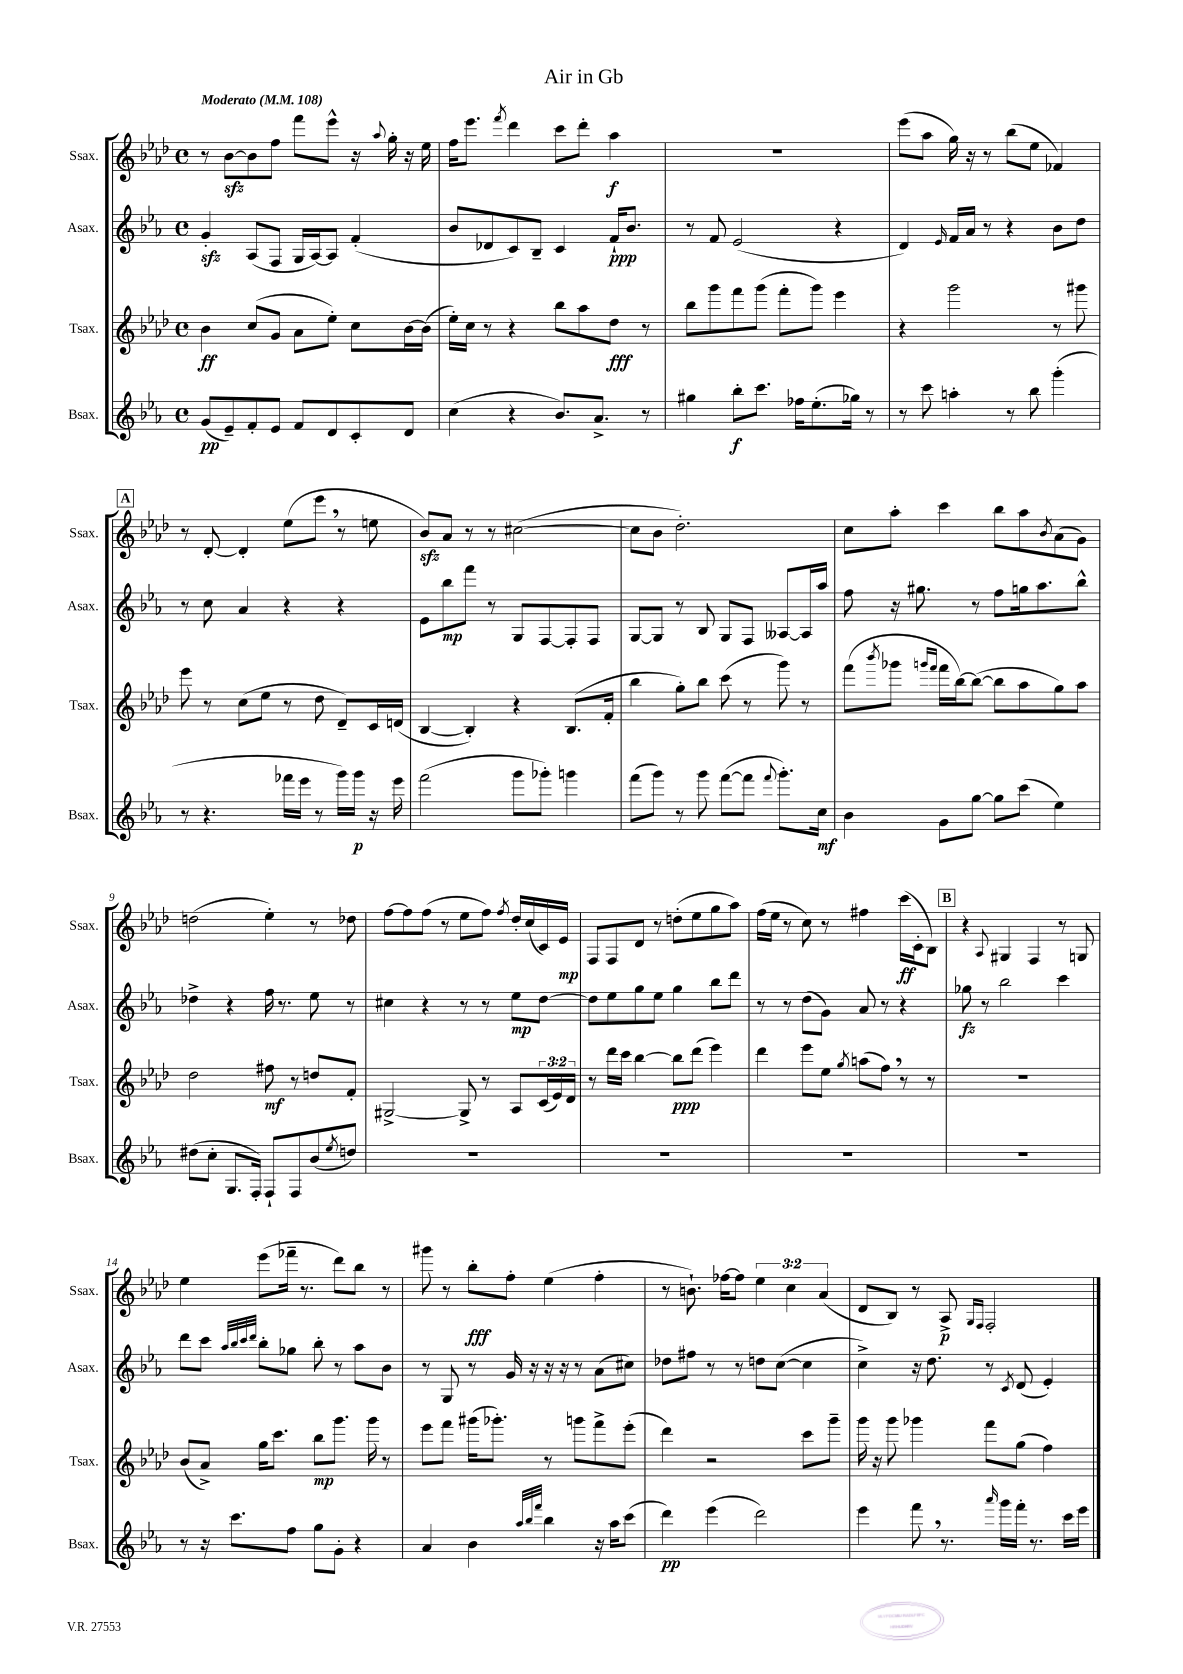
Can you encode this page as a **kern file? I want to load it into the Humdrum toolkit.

**kern	**dynam	**kern	**dynam	**kern	**dynam	**kern	**dynam
*part4	*part4	*part3	*part3	*part2	*part2	*part1	*part1
*staff4	*staff4	*staff3	*staff3	*staff2	*staff2	*staff1	*staff1
*I"Bsax.	*	*I"Tsax.	*	*I"Asax.	*	*I"Ssax.	*
*I'Bsax.	*	*I'Tsax.	*	*I'Asax.	*	*I'Ssax.	*
*clefG2	*	*clefG2	*	*clefG2	*	*clefG2	*
*k[b-e-a-]	*	*k[b-e-a-d-]	*	*k[b-e-a-]	*	*k[b-e-a-d-]	*
*M4/4	*	*M4/4	*	*M4/4	*	*M4/4	*
*met(c)	*	*met(c)	*	*met(c)	*	*met(c)	*
*MM108	*	*MM108	*	*MM108	*	*MM108	*
=1	=1	=1	=1	=1	=1	=1	=1
!	!	!	!	!	!	!LO:TX:a:B:t=Moderato	!
(8g/L	pp	4b-\	ff	4gzz'/	.	8r	.
8e-~/)	.	.	.	.	.	[8b-zz\L	.
8f'/	.	(8cc/L	.	(8A-/L	.	8b-\]	.
8e-/J	.	8g/J	.	8F/J	.	8ff\J	.
8f/L	.	8a-\L	.	16G/LL	.	8fff\L	.
.	.	.	.	[16A-/J)	.	.	.
8d/	.	8ee-'\J)	.	8A-/J]	.	8eee-^^\J	.
8c'/	.	8cc\L	.	(4f'/	.	16r	.
.	.	.	.	.	.	8qqaa-/	.
.	.	.	.	.	.	16gg'\	.
8d/J	.	[16b-\L	.	.	.	16r	.
.	.	(16b-\JJ]	.	.	.	16ee-\	.
=2	=2	=2	=2	=2	=2	=2	=2
(4cc\	.	16ee-'\LL)	.	8b-/L	.	16ff\KL	.
.	.	16cc\JJ	.	.	.	8.eee-\J	.
.	.	8r	.	8d-X/	.	.	.
.	.	.	.	.	.	8qfff/	.
4r	.	4r	.	8c/)	.	4ddd-\	.
.	.	.	.	8B-~/J	.	.	.
8.b-/L)	.	8bb-\L	.	4c/	.	8ccc\L	.
.	.	8aa-\	.	.	.	8ddd-'\J	.
8.a-^/J	.	.	.	.	.	.	.
.	.	8dd-\J	fff	16f`/KL	ppp	4aa-\	f
.	.	.	.	8.b-/J	.	.	.
8r	.	8r	.	.	.	.	.
=3	=3	=3	=3	=3	=3	=3	=3
4gg#X\	.	8bb-\L	.	8r	.	1r	.
.	.	8ggg\	.	8f/	.	.	.
8bb-'\L	f	8fff\	.	(2e-/	.	.	.
8.ccc\J	.	(8ggg\J	.	.	.	.	.
.	.	8fff'\L	.	.	.	.	.
16ff-X\KL	.	.	.	.	.	.	.
(8.ee-'\	.	8ggg\J)	.	.	.	.	.
.	.	4eee-\	.	4r	.	.	.
16gg-X\Jk)	.	.	.	.	.	.	.
8r	.	.	.	.	.	.	.
=4	=4	=4	=4	=4	=4	=4	=4
8r	.	4r	.	4d/)	.	(8eee-\L	.
8ccc\	.	.	.	.	.	8aa-\J	.
.	.	.	.	16qqe-/	.	.	.
4aan'\	.	2ggg\	.	16f/LL	.	16gg\)	.
.	.	.	.	16a-/JJ	.	16r	.
.	.	.	.	8r	.	8r	.
8r	.	.	.	4r	.	(8bb-\L	.
8bb-\	.	.	.	.	.	8ee-\J	.
(4ggg'\	.	8r	.	8b-\L	.	4f-X/)	.
.	.	8ggg#X\	.	8dd\J	.	.	.
!!LO:LB:g=z
!!LO:REH:place=s1:t=A
=5	=5	=5	=5	=5	=5	=5	=5
8r	.	8eee-\	.	8r	.	8r	.
4.r	.	8r	.	8cc\	.	[8d-'/	.
.	.	(8cc\L	.	4a-/	.	4d-'/]	.
.	.	8ee-\J	.	.	.	.	.
16fff-X\LL	.	8r	.	4r	.	(8ee-\L	.
16eee-\JJ	.	.	.	.	.	.	.
8r	.	8dd-\	.	.	.	8eee-,\J	.
16ggg\LL)	.	8d-~/L)	.	4r	.	8r	.
16ggg\JJ	p	.	.	.	.	.	.
16r	.	16c/L	.	.	.	8een\	.
16eee-\	.	(16dn/JJ	.	.	.	.	.
=6	=6	=6	=6	=6	=6	=6	=6
(2fff\	.	[4B-/	.	8e-\L	.	8b-zz/L)	.
.	.	.	.	8bb-\	mp	8a-/J	.
.	.	4B-'/])	.	8fff\J	.	8r	.
.	.	.	.	8r	.	8r	.
8ggg\L	.	4r	.	8G/L	.	([2cc#X\	.
8ggg-X'\J)	.	.	.	[8F/	.	.	.
4gggn\	.	(8.B-/L	.	8F'/]	.	.	.
.	.	.	.	8F/J	.	.	.
.	.	16f'/Jk	.	.	.	.	.
=7	=7	=7	=7	=7	=7	=7	=7
(8fff\L	.	4bb-\	.	[8G/L	.	8cc#\L]	.
8ggg\J)	.	.	.	8G/J]	.	8b-\J	.
8r	.	8gg'\L)	.	8r	.	2.dd-'\)	.
8ggg\	.	8bb-\J	.	8B-/	.	.	.
([8fff\L	.	(8ccc\	.	8G/L	.	.	.
8fff\J]	.	8r	.	8F/J	.	.	.
8qqfff/	.	.	.	.	.	.	.
8.ggg'\L)	.	8ggg\)	.	[8A--X/L	.	.	.
.	.	8r	.	16A--/L]	.	.	.
16cc\Jk	mf	.	.	16aa-/JJ	.	.	.
=8	=8	=8	=8	=8	=8	=8	=8
4b-\	.	(8fff\L	.	8ff\	.	8cc\L	.
.	.	8qbbb-/	.	.	.	.	.
.	.	8ggg-X\J	.	16r	.	8aa-'\J	.
.	.	.	.	8.gg#X\	.	.	.
.	.	16qqgggn/LL	.	.	.	.	.
.	.	16qqfff/JJ	.	.	.	.	.
8g\L	.	16fff\LL	.	.	.	4ccc\	.
.	.	[16bb-\J)	.	.	.	.	.
[8gg\J	.	(8bb-\J_	.	8r	.	.	.
8gg\L]	.	8bb-\L]	.	8ff\L	.	8bb-\L	.
(8ccc\J	.	8aa-\	.	16ggn\k	.	8aa-\	.
.	.	.	.	8.aa-\	.	.	.
.	.	.	.	.	.	8qb-/	.
4ee-\)	.	8gg\)	.	.	.	(8a-\	.
.	.	8aa-\J	.	8bb-^^\J	.	8g\J)	.
!!LO:LB:g=z
=9	=9	=9	=9	=9	=9	=9	=9
(8dd#X\L	.	2dd-\	.	4dd-X^\	.	(2ddn\	.
8cc'\J	.	.	.	.	.	.	.
8.G/L	.	.	.	4r	.	.	.
16F'/Jk)	.	.	.	.	.	.	.
8F`/L	.	8ff#X\	mf	16ff\	.	4ee-'\)	.
.	.	.	.	8.r	.	.	.
8F/	.	8r	.	.	.	.	.
(8b-/	.	8ddn/L	.	8ee-\	.	8r	.
8qee-/	.	.	.	.	.	.	.
8ddn/J)	.	8f'/J	.	8r	.	8dd-X\	.
=10	=10	=10	=10	=10	=10	=10	=10
1r	.	[2G#X^/	.	4cc#X\	.	[8ff\L	.
.	.	.	.	.	.	8ff\]	.
.	.	.	.	4r	.	(8ff\J	.
.	.	.	.	.	.	8r	.
.	.	8G#^/]	.	8r	.	8ee-\L	.
.	.	8r	.	8r	.	8ff\J)	.
.	.	.	.	.	.	8qff/	.
.	.	8A-/L	.	8ee-\L	mp	16dd-'/LL	.
.	.	.	.	.	.	(16cc/	.
.	.	(24c/L	.	[8dd\J	.	16c/)	.
.	.	24e-/)	.	.	.	.	.
.	.	.	.	.	.	16e-/JJ	mp
.	.	24d-/JJ	.	.	.	.	.
=11	=11	=11	=11	=11	=11	=11	=11
1r	.	8r	.	8dd\L]	.	8F/L	.
.	.	16ddd-\LL	.	8ee-\	.	8F/	.
.	.	16ccc\JJ	.	.	.	.	.
.	.	[4bb-\	.	8gg\	.	8d-/J	.
.	.	.	.	8ee-\J	.	8r	.
.	.	8bb-\L]	ppp	4gg\	.	(8ddn'\L	.
.	.	(8ddd-\J	.	.	.	8ee-\	.
.	.	4eee-\)	.	8bb-\L	.	8gg\	.
.	.	.	.	8ddd\J	.	8aa-\J)	.
=12	=12	=12	=12	=12	=12	=12	=12
1r	.	4ddd-\	.	8r	.	(16ff\LL	.
.	.	.	.	.	.	16ee-\JJ	.
.	.	.	.	8r	.	8r	.
.	.	8eee-\L	.	(8dd\L	.	8cc\)	.
.	.	8ee-\J	.	8g\J)	.	8r	.
.	.	8qgg/	.	.	.	.	.
.	.	(8aan\L	.	8a-/	.	4ff#X\	.
.	.	8ff,\J)	.	8r	.	.	.
.	.	8r	.	4r	.	(16ccc\LL	ff
.	.	.	.	.	.	16c'\J	.
.	.	8r	.	.	.	8B-\J)	.
!!LO:REH:place=s1:t=B
=13	=13	=13	=13	=13	=13	=13	=13
1r	.	1r	.	8gg-X\	fz	4r	.
.	.	.	.	8r	.	.	.
.	.	.	.	.	.	8qqA-/	.
.	.	.	.	2bb-\	.	4G#X/	.
.	.	.	.	.	.	4F/	.
.	.	.	.	4ccc\	.	8r	.
.	.	.	.	.	.	8Gn/	.
!!LO:LB:g=z
=14	=14	=14	=14	=14	=14	=14	=14
8r	.	(8b-/L	.	8ddd\L	.	4ee-\	.
16r	.	8a-^/J)	.	8ccc\J	.	.	.
8.ccc\L	.	.	.	.	.	.	.
.	.	.	.	32qqaa-/LLL	.	.	.
.	.	.	.	32qqbb-/	.	.	.
.	.	.	.	32qqccc/	.	.	.
.	.	.	.	32qqddd/JJJ	.	.	.
.	.	16gg\KL	.	8bb-'\L	.	(8eee-\L	.
.	.	8.ccc\J	.	.	.	.	.
8ff\J	.	.	.	8gg-X\J	.	16fff-X~\Jk	.
.	.	.	.	.	.	8.r	.
8gg\L	.	8bb-\L	mp	8bb-'\	.	.	.
8g'\J	.	8.ggg\J	.	8r	.	8ddd-\L)	.
4r	.	.	.	8aa-\L	.	8bb-\J	.
.	.	16ggg\	.	.	.	.	.
.	.	8r	.	8b-\J	.	8r	.
=15	=15	=15	=15	=15	=15	=15	=15
4a-/	.	8eee-\L	.	8r	.	8ggg#X\	.
.	.	8fff\J	.	8G/	.	8r	.
4b-\	.	(16ggg#X\KL	.	8r	.	8bb-'\L	fff
.	.	8.ggg-X'\J)	.	.	.	.	.
.	.	.	.	16g/	.	8ff'\J	.
.	.	.	.	16r	.	.	.
32qqaa-/LLL	.	.	.	.	.	.	.
32qqbb-/	.	.	.	.	.	.	.
32qqfff/JJJ	.	.	.	.	.	.	.
4bb-\	.	8r	.	16r	.	(4ee-\	.
.	.	.	.	16r	.	.	.
.	.	8gggn\L	.	8r	.	.	.
16r	.	8fff^\	.	(8a-\L	.	4ff'\	.
16aa-\KL	.	.	.	.	.	.	.
(8ccc\J	.	(8eee-'\J	.	8cc#X\J)	.	.	.
=16	=16	=16	=16	=16	=16	=16	=16
4ddd\)	pp	4ddd-\)	.	8dd-X\L	.	8r	.
.	.	.	.	8ff#X\J	.	8.bn`\)	.
(4eee-\	.	2r	.	8r	.	.	.
.	.	.	.	.	.	[16ff-X\KL	.
.	.	.	.	8r	.	8ff-\J]	.
2ddd\)	.	.	.	8ddn\L	.	6ee-\	.
.	.	.	.	([8cc\J	.	.	.
.	.	.	.	.	.	6cc\	.
.	.	8ccc\L	.	4cc\]	.	.	.
.	.	.	.	.	.	(6a-/	.
.	.	8ggg~\J	.	.	.	.	.
=17	=17	=17	=17	=17	=17	=17	=17
4eee-\	.	16ggg\	.	4cc^\)	.	8d-/L	.
.	.	16r	.	.	.	.	.
.	.	8ggg\	.	.	.	8B-/J)	.
8fff,\	.	4ggg-X\	.	16r	.	8r	.
.	.	.	.	8.dd\	.	.	.
8.r	.	.	.	.	.	8A-^/	p
.	.	.	.	.	.	16qqG/LL	.
.	.	.	.	.	.	16qqF/JJ	.
.	.	8fff\L	.	8r	.	2F'/	.
16qqaaa-/	.	.	.	.	.	.	.
16ggg\LL	.	.	.	.	.	.	.
.	.	.	.	8qc/	.	.	.
16fff'\JJ	.	(8gg\J	.	(8d/	.	.	.
8.r	.	.	.	.	.	.	.
.	.	4ff\)	.	4e-'/)	.	.	.
16ccc\LL	.	.	.	.	.	.	.
16eee-\JJ	.	.	.	.	.	.	.
==	==	==	==	==	==	==	==
*-	*-	*-	*-	*-	*-	*-	*-
